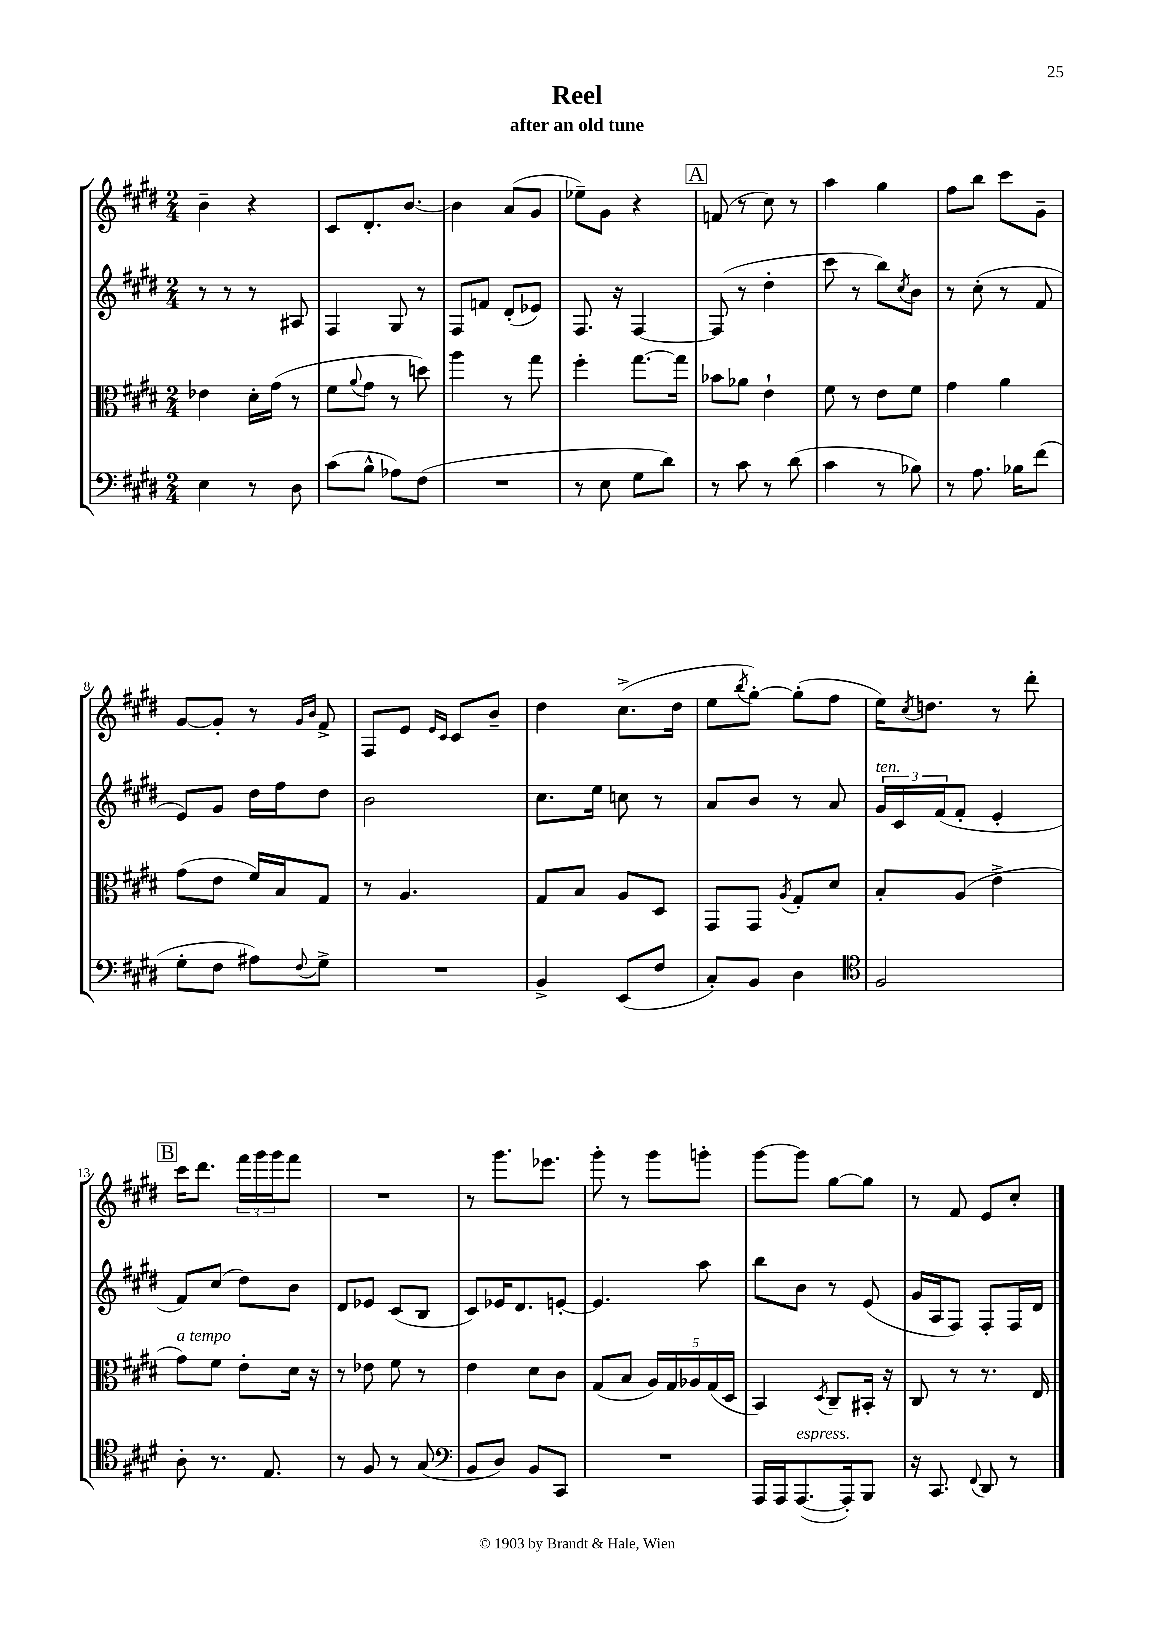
\header { title = "Reel" subtitle = "after an old tune" }
<<
\new StaffGroup <<
\new Staff = "s0" {
    \clef treble \key e \major \numericTimeSignature \time 2/4
    b'4-- r4 |
    cis'8 dis'8.-. b'8.~ |
    b'4 a'8( gis'8 |
    ees''8--) gis'8 r4 |
    \mark \markup { \box "A" } f'8( r8 cis''8) r8 |
    a''4 gis''4 |
    fis''8 b''8 cis'''8 gis'8-- |
    gis'8~ gis'8-. r8 \grace { gis'16 b'16 } fis'8-> |
    fis8 e'8 \grace { e'16 cis'16 } cis'8 b'8-- |
    dis''4 cis''8.->( dis''16 |
    e''8 \acciaccatura { b''8 } gis''8~-.) gis''8-.( fis''8 |
    e''16) \acciaccatura { cis''8 } d''8. r8 dis'''8-. |
    \mark \markup { \box "B" } cis'''16 dis'''8. \tuplet 3/2 { fis'''16 gis'''16 gis'''16 } fis'''8 |
    R2 |
    r8 gis'''8. ees'''8. |
    gis'''8-. r8 gis'''8 g'''8-. |
    gis'''8~ gis'''8 gis''8~ gis''8 |
    r8 fis'8 e'8 cis''8-. \bar "|." |
}
\new Staff = "s1" {
    \clef treble \key e \major \numericTimeSignature \time 2/4
    r8 r8 r8 ais8 |
    fis4 gis8 r8 |
    fis8 f'8 dis'8-.( ees'8) |
    fis8. r16 fis4~ |
    \mark \markup { \box "A" } fis8( r8 dis''4-. |
    cis'''8 r8 b''8) \acciaccatura { cis''8 } b'8 |
    r8 cis''8-.( r8 fis'8 |
    e'8) gis'8 dis''16 fis''16 dis''8 |
    b'2 |
    cis''8. e''16 c''8 r8 |
    a'8 b'8 r8 a'8 |
    \tuplet 3/2 { gis'16^\markup { \italic "ten." } cis'16 fis'16( } fis'8-. e'4-. |
    \mark \markup { \box "B" } fis'8) cis''8( dis''8) b'8 |
    dis'8 ees'8 cis'8( b8 |
    cis'8) ees'16 dis'8. e'8~-. |
    e'4. a''8 |
    b''8 b'8 r8 e'8( |
    gis'16 a16 fis8) fis8-. fis16 dis'16 \bar "|." |
}
\new Staff = "s2" {
    \clef alto \key e \major \numericTimeSignature \time 2/4
    ees'4 dis'16-. gis'16( r8 |
    fis'8 \appoggiatura { a'8 } gis'8 r8 d''8) |
    a''4 r8 gis''8 |
    fis''4-. gis''8.~ gis''16 |
    \mark \markup { \box "A" } bes'8 aes'8 e'4-! |
    fis'8 r8 e'8 fis'8 |
    gis'4 a'4 |
    gis'8( e'8 fis'16) b16 gis8 |
    r8 a4. |
    gis8 b8 a8 dis8 |
    gis,8 gis,8 \acciaccatura { a8 } gis8-. dis'8 |
    b8-. a8( e'4-> |
    \mark \markup { \box "B" } gis'8^\markup { \italic "a tempo" }) fis'8 e'8-. dis'16 r16 |
    r8 ees'8 fis'8 r8 |
    e'4 dis'8 cis'8 |
    gis8( b8 \tuplet 5/4 { a16) gis16 aes16 gis16( dis16 } |
    b,4) \acciaccatura { dis8 } cis8-- bis,16-. r16 |
    cis8 r8 r8. e16 \bar "|." |
}
\new Staff = "s3" {
    \clef bass \key e \major \numericTimeSignature \time 2/4
    e4 r8 dis8 |
    cis'8( b8-^ aes8) fis8( |
    R2 |
    r8 e8 gis8 dis'8) |
    \mark \markup { \box "A" } r8 cis'8 r8 dis'8( |
    cis'4 r8 bes8) |
    r8 a8. bes16 fis'8( |
    gis8-. fis8 ais8) \appoggiatura { fis8 } gis8-> |
    R2 |
    b,4-> e,8( fis8 |
    cis8-.) b,8 dis4 |
    \clef tenor fis2 |
    \mark \markup { \box "B" } a8-. r8. e8. |
    r8 fis8 r8 gis8( |
    \clef bass b,8 dis8) b,8 cis,8 |
    R2 |
    a,,16 a,,16 a,,8.~^\markup { \italic "espress." }( a,,16-.) b,,8 |
    r16 cis,8. \appoggiatura { fis,8 } dis,8 r8 \bar "|." |
}
>>
>>
